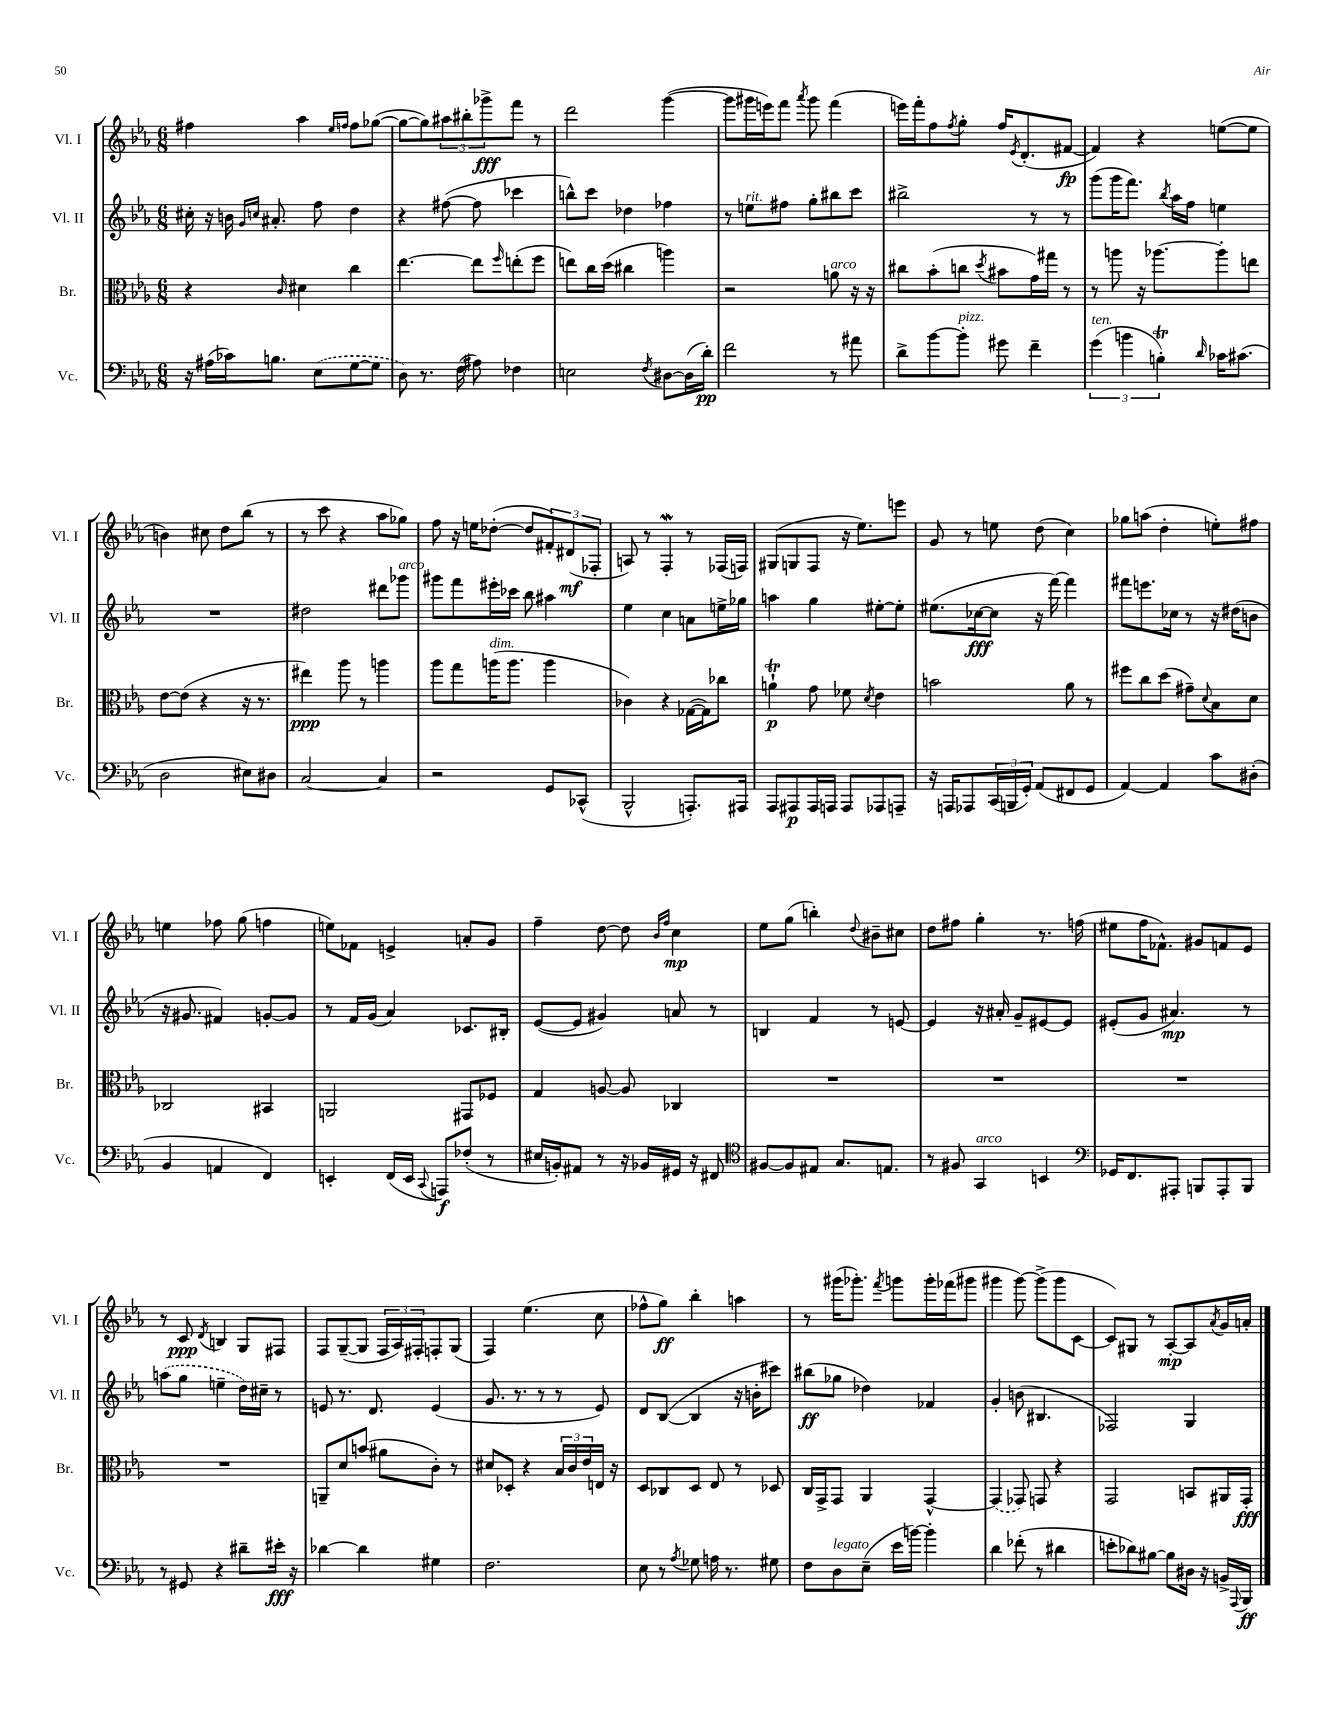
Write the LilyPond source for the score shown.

<<
\new StaffGroup <<
\new Staff = "s0" \with { instrumentName = "Vl. I" shortInstrumentName = "Vl. I" } {
    \clef treble \key ees \major \numericTimeSignature \time 6/8
    fis''4 aes''4 \grace { ees''16 f''16 } f''8 ges''8~( |
    ges''8~ ges''8) \tuplet 3/2 { ais''8 bis''8-. ges'''8->\fff } f'''8 r8 |
    d'''2 g'''4~( |
    g'''8 gis'''16 e'''16) f'''8 \acciaccatura { aes'''8 } gis'''8 f'''4( |
    e'''16) f'''16-. f''8 \acciaccatura { f''8 } g''8-. f''16 \acciaccatura { ees'8 } d'8.-.( fis'8~\fp |
    fis'4) r4 e''8~( e''8 |
    b'4) cis''8 d''8 bes''8( r8 |
    r8 c'''8 r4 aes''8 ges''8) |
    f''8 r16 e''16 des''8~-.( des''8 \tuplet 3/2 { fis'8-.) dis'8\mf( fes8-. } |
    a8) r8 f4-.\mordent r8 fes16( f16) |
    gis8( g8 f8 r16 ees''8.) e'''8 |
    g'8 r8 e''8 d''8( c''4) |
    ges''8 a''8( d''4-. e''8-.) fis''8 |
    e''4 fes''8 g''8( f''4 |
    e''8) fes'8 e'4-> a'8-. g'8 |
    f''4-- d''8~ d''8 \grace { bes'16 f''16 } c''4\mp |
    ees''8 g''8( b''4-.) \appoggiatura { d''8 } bis'8-- cis''8 |
    d''8 fis''8 g''4-. r8. f''16( |
    eis''8 f''16 fes'8.-^) gis'8 f'8 ees'8 |
    r8 c'8\ppp \acciaccatura { d'8 } b4 g8 fis8 |
    f8 g8~--( g8 \tuplet 3/2 { f16 aes16) fis16-. } f8-. g8( |
    f4) ees''4.( c''8 |
    fes''8-^ g''8\ff) bes''4-. a''4 |
    r8 gis'''16( ges'''8.-.) \acciaccatura { f'''8 } g'''8 g'''16-. fes'''16( gis'''8 |
    gis'''4 gis'''8~) gis'''8->( gis'''8 c'8~ |
    c'8) gis8 r8 aes8~-.\mp aes8 \acciaccatura { aes'8 } g'16 a'16-. \bar "|." |
}
\new Staff = "s1" \with { instrumentName = "Vl. II" shortInstrumentName = "Vl. II" } {
    \clef treble \key ees \major \numericTimeSignature \time 6/8
    cis''16-. r16 b'16 \grace { g'16 c''16 } ais'8.-. f''8 d''4 |
    r4 fis''8~( fis''8 ces'''4 |
    b''8-^) c'''8 des''4 fes''4 |
    r8 e''8^\markup { \italic "rit." } fis''8 g''8-. bis''8 c'''8 |
    bis''2-> r8 r8 |
    g'''8( g'''16 f'''8.) \acciaccatura { bes''8 } aes''16 f''16 e''4 |
    R2. |
    dis''2 dis'''8 ges'''8^\markup { \italic "arco" } |
    gis'''8 f'''8 eis'''16-. ces'''16 bes''8 ais''4 |
    ees''4 c''4 a'8 e''16-> ges''16 |
    a''4 g''4 eis''8~-. eis''8-. |
    eis''8.( ces''16~\fff ces''8 r16 f'''16~) f'''4 |
    fis'''8 e'''8. ces''16 r8 r16 dis''16( b'8 |
    r16 gis'8. fis'4) g'8~-. g'8 |
    r8 f'16 g'16( aes'4) ces'8. bis16-. |
    ees'8~( ees'8 gis'4) a'8 r8 |
    b4 f'4 r8 e'8~ |
    e'4 r16 ais'16-. g'8-- eis'8~ eis'8 |
    eis'8-.( g'8 ais'4.\mp) r8 |
    \once \slurDashed a''8( g''8 e''4-- d''16) cis''16-- r8 |
    e'8 r8. d'8. e'4( |
    g'8. r8. r8 r8 ees'8) |
    d'8 bes8~( bes4 r16 b'16-. cis'''8) |
    bis''8\ff( ges''8 des''4) fes'4 |
    g'4-. b'8( bis4. |
    fes2) g4 \bar "|." |
}
\new Staff = "s2" \with { instrumentName = "Br." shortInstrumentName = "Br." } {
    \clef alto \key ees \major \numericTimeSignature \time 6/8
    r4 \grace { c'16 } dis'4 c''4 |
    ees''4.~ ees''8 \grace { f''16 } e''8-.( f''8 |
    e''8) c''16 d''16( cis''4 a''4) |
    r2 a'8^\markup { \italic "arco" } r16 r16 |
    cis''8 bes'8-.( c''8 \acciaccatura { d''8 } bis'8 g'16) gis''16 r8 |
    r8 a''8 r16 aes''8.~ aes''8-. e''8 |
    ees'8~ ees'8( r4 r16 r8. |
    eis''4\ppp) aes''8 r8 a''4 |
    aes''8 g''8 a''16^\markup { \italic "dim." }( a''8. a''4 |
    ces'4) r4 ges16~( ges16) ces''8 |
    a'4-!\trill\p g'8 fes'8 \acciaccatura { d'8 } ees'4 |
    b'2 aes'8 r8 |
    fis''8 c''8 d''8( gis'8--) \appoggiatura { d'8 } bes8 d'8 |
    ces2 bis,4 |
    a,2 gis,8 fes8 |
    g4 a8~ a8 ces4 |
    R2. |
    R2. |
    R2. |
    R2. |
    a,8-- d'8 b'8( ais'8 c'8-.) r8 |
    dis'8 des8-. r4 \tuplet 3/2 { bes16 c'16 ees'16 } e16 r16 |
    d8 ces8 d8 ees8 r8 des8 |
    c16 g,16-> g,8 aes,4 g,4~-^ |
    \once \slurDashed g,4( ges,8) g,8 r4 |
    g,2 b,8 ais,16 g,16-.\fff \bar "|." |
}
\new Staff = "s3" \with { instrumentName = "Vc." shortInstrumentName = "Vc." } {
    \clef bass \key ees \major \numericTimeSignature \time 6/8
    r16 ais16( ces'16) b8. \once \slurDashed ees8( g8~ g8 |
    d8) r8. f16( ais8) fes4 |
    e2 \acciaccatura { f8 } dis8~ dis16( d'16-.\pp) |
    f'2 r8 ais'8 |
    d'8-> bes'8~ bes'8-.^\markup { \italic "pizz." } gis'8 f'4-- |
    \tuplet 3/2 { g'4^\markup { \italic "ten." }( b'4 b4-.\trill) } \grace { d'16 } ces'16 cis'8.( |
    d2 eis8) dis8 |
    c2~ c4 |
    r2 g,8 ces,8-^( |
    bes,,2-^ a,,8.-.) ais,,16 |
    aes,,8 ais,,8\p ais,,16 a,,16 a,,8 aes,,8 a,,8-- |
    r16 a,,16 aes,,8 \tuplet 3/2 { c,16( b,,16 g,16-.) } aes,8( fis,8 g,8 |
    aes,4~) aes,4 c'8 dis8-.( |
    bes,4 a,4 f,4) |
    e,4-. f,16( e,16 \appoggiatura { c,8 } a,,8\f) fes8-.( r8 |
    eis16 b,16-.) ais,8 r8 r16 bes,16 gis,16 r16 fis,8 |
    \clef tenor fis8~ fis8 eis8 g8. e8. |
    r8 fis8 g,4^\markup { \italic "arco" } b,4 |
    \clef bass ges,16 f,8. ais,,8-. b,,8 ais,,8-. b,,8 |
    r8 gis,8 r4 dis'8-- eis'16-.\fff r16 |
    des'4~ des'4 gis4 |
    f2. |
    ees8 r8 \acciaccatura { aes8 } ges8 a16 r8. gis8 |
    f8 d8^\markup { \italic "legato" } ees8--( ees'16 b'16~) b'4-. |
    d'4 fes'8-.( r8 dis'4 |
    e'8-. des'8) bis8~ bis8 dis16 r16 b,16-> \appoggiatura { aes,,8 } bes,,16\ff \bar "|." |
}
>>
>>
\layout { \context { \Score \remove "Bar_number_engraver" } }
